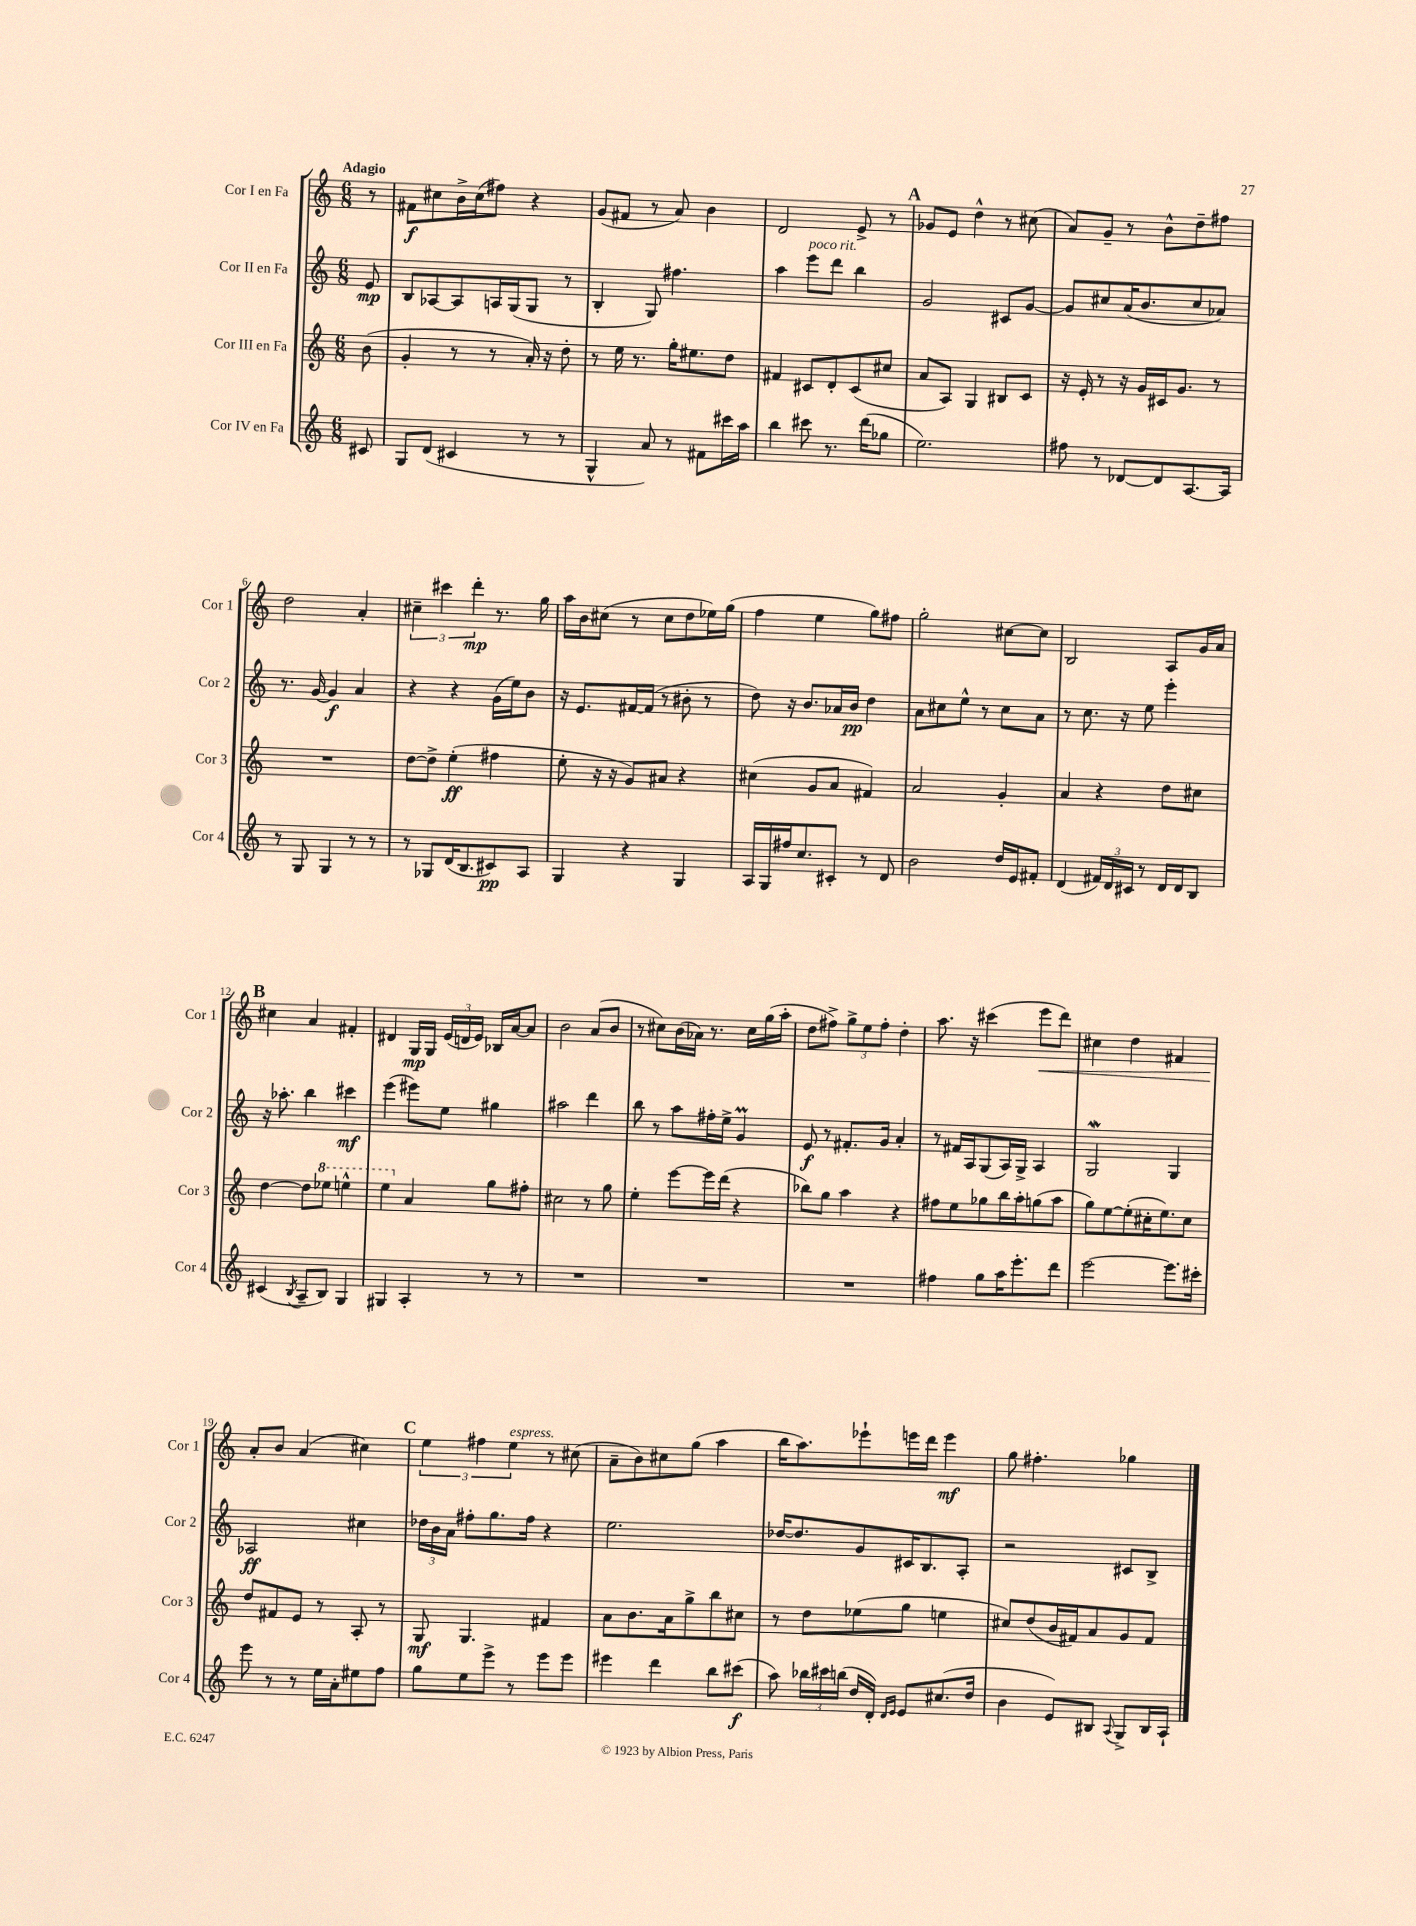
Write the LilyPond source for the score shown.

<<
\new StaffGroup <<
\new Staff = "s0" \with { instrumentName = "Cor I en Fa" shortInstrumentName = "Cor 1" } {
    \clef treble \key c \major \numericTimeSignature \time 6/8 \partial 8 \tempo "Adagio"
    \autoBeamOff r8 |
    fis'8[\f cis''8 b'16-> cis''16( fis''8]) r4 |
    g'8[( fis'8] r8 a'8) b'4 |
    d'2 e'8-> r8 |
    \mark \markup { \bold "A" } ges'8[ e'8] d''4-^ r8 cis''8( |
    a'8[) g'8]-- r8 b'8[-^ d''8-- fis''8] |
    d''2 a'4-. |
    \tuplet 3/2 { cis''4-- cis'''4 d'''4-.\mp } r8. g''16 |
    a''16[ b'16 cis''8]( r8 cis''8[ d''8 ees''16) g''16]( |
    f''4 e''4 g''8[) fis''8] |
    g''2-. cis''8[~ cis''8] |
    b2 a8[ g'16 a'16] |
    \mark \markup { \bold "B" } cis''4 a'4 fis'4-. |
    dis'4 g16[\mp g16] \tuplet 3/2 { e'16[( d'16 e'16]) } bes16[ a'16~ a'8] |
    b'2 a'8[( b'8] |
    r8 cis''8[) b'16( aes'16]) r8. cis''16[ g''16( a''16]-. |
    d''8[ fis''8]->) \tuplet 3/2 { g''8[-> e''8 fis''8]-. } d''4-. |
    a''8. r16 cis'''4( e'''8[\< d'''8]) |
    cis''4 d''4 fis'4 |
    a'8[-.\! b'8] a'4( cis''4) |
    \mark \markup { \bold "C" } \tuplet 3/2 { e''4 fis''4 e''4^\markup { \italic "espress." } } r8 cis''8( |
    a'8[-- b'8) cis''8 g''8]( a''4 |
    b''16[ a''8.) ees'''8-! e'''16 d'''16] e'''4\mf |
    g''8 fis''4.-. ges''4 \bar "|." |
}
\new Staff = "s1" \with { instrumentName = "Cor II en Fa" shortInstrumentName = "Cor 2" } {
    \clef treble \key c \major \numericTimeSignature \time 6/8 \partial 8
    \autoBeamOff e'8\mp |
    b8[ aes8~ aes8 a16 g16( g8] r8 |
    b4-. g8) fis''4. |
    a''4 e'''8[^\markup { \italic "poco rit." } d'''8] b''4 |
    \mark \markup { \bold "A" } g'2 cis'8[ g'8]~ |
    g'8[ cis''8 a'16( b'8. cis''8 aes'8]) |
    r8. g'16~ g'4\f a'4 |
    r4 r4 g'16[( e''16) b'8] |
    r16 e'8.[ fis'16~ fis'16]( r8 bis'8-. r8 |
    d''8) r16 b'8.[ aes'16 b'16]\pp d''4 |
    a'8[ cis''8 e''8]-^ r8 cis''8[ a'8] |
    r8 c''8. r16 e''8 e'''4-. |
    \mark \markup { \bold "B" } r16 aes''8.-. b''4 cis'''4\mf |
    e'''4( eis'''8[) e''8] gis''4 |
    ais''2 d'''4 |
    b''8 r8 a''8[ fis''16-. e''16]-> g'4\prall |
    e'8\f r8 fis'8.[-. g'16] a'4-. |
    r8 fis'16[ a16 g8( a16) g16]-> a4 |
    g2\mordent g4 |
    aes2\ff cis''4 |
    \mark \markup { \bold "C" } \tuplet 3/2 { des''16[ b'16 a'16] } fis''8[-. g''8. fis''16] r4 |
    e''2. |
    des''16[~ des''8. g'8 cis'16 b8. a8]-. |
    r2 cis'8[ b8]-> \bar "|." |
}
\new Staff = "s2" \with { instrumentName = "Cor III en Fa" shortInstrumentName = "Cor 3" } {
    \clef treble \key c \major \numericTimeSignature \time 6/8 \partial 8
    \autoBeamOff b'8( |
    g'4-. r8 r8 a'16-.) r16 d''8-. |
    r8 e''16 r8. g''16[-. eis''8. d''8] |
    fis'4 cis'8[ d'8-. cis'8( cis''8] |
    \mark \markup { \bold "A" } a'8[ a8]) g4 bis8[ c'8] |
    r16 e'16-. r8 r16 g'16[ cis'16 g'8.] r8 |
    R2. |
    d''8[~ d''8]-> e''4-.\ff( fis''4 |
    e''8-. r16 r16 g'8[) ais'8] r4 |
    cis''4( g'8[ a'8] fis'4) |
    a'2 g'4-. |
    a'4 r4 d''8[ cis''8] |
    \mark \markup { \bold "B" } d''4~ d''8[ \ottava #1 ees'''8] e'''4-^ |
    e'''4 \ottava #0 a'4 g''8[ fis''8]-. |
    cis''2 r8 g''8 |
    e''4-. e'''8[~ e'''16 d'''16]( r4 |
    bes''8[) g''8] a''4 r4 |
    fis''8[ e''8 ges''8 b''16 a''16-. g''8( a''8] |
    g''8[) e''8~ e''8-.( cis''16-. e''8.) cis''8] |
    d''8[ fis'8 e'8] r8 a8-. r8 |
    \mark \markup { \bold "C" } g8\mf g4. fis'4 |
    a'8[ b'8. a'16 g''8-> b''8 cis''8] |
    r8 d''8[ ees''8( g''8] e''4 |
    cis''8[) d''8( b'16 fis'16) a'8 g'8 fis'8] \bar "|." |
}
\new Staff = "s3" \with { instrumentName = "Cor IV en Fa" shortInstrumentName = "Cor 4" } {
    \clef treble \key c \major \numericTimeSignature \time 6/8 \partial 8
    \autoBeamOff cis'8 |
    g8[ d'8]( cis'4 r8 r8 |
    g4-^ a'8) r8 fis'8[ cis'''16 a''16] |
    b''4 cis'''8 r8. d'''16[( ges''8] |
    \mark \markup { \bold "A" } e''2.) |
    fis''8 r8 des'8[~ des'8 a8.~ a16] |
    r8 g8 g4 r8 r8 |
    r8 ges8[ d'16( b8. cis'8\pp) a8] |
    g4 r4 g4 |
    a16[ g16 fis''16 c''8. cis'8]-. r8 d'8 |
    b'2 d''16[ e'16 fis'8]-. |
    d'4( \tuplet 3/2 { fis'16[) d'16 cis'16] } r8 d'16[ d'16 b8] |
    \mark \markup { \bold "B" } cis'4( \acciaccatura { b8 } a8[-- b8]) g4 |
    gis4 a4-. r8 r8 |
    R2. |
    R2. |
    R2. |
    fis''4 g''8[ a''16 e'''8.-. d'''8] |
    e'''2~ e'''8.[ cis'''16]-. |
    e'''8 r8 r8 e''16[ a'16-. eis''8 f''8] |
    \mark \markup { \bold "C" } g''8[ e''8 e'''8]-> r8 e'''8[ e'''8] |
    eis'''4 d'''4 b''8[ cis'''8]\f( |
    a''8) \tuplet 3/2 { bes''16[ cis'''16 b''16]( } d''16[ d'16]-.) \grace { d'16[ e'16] } e'8[ cis''8.( d''16] |
    b'4 e'8[) bis8] \appoggiatura { a8 } g8[-> bis16 a16]-! \bar "|." |
}
>>
>>
